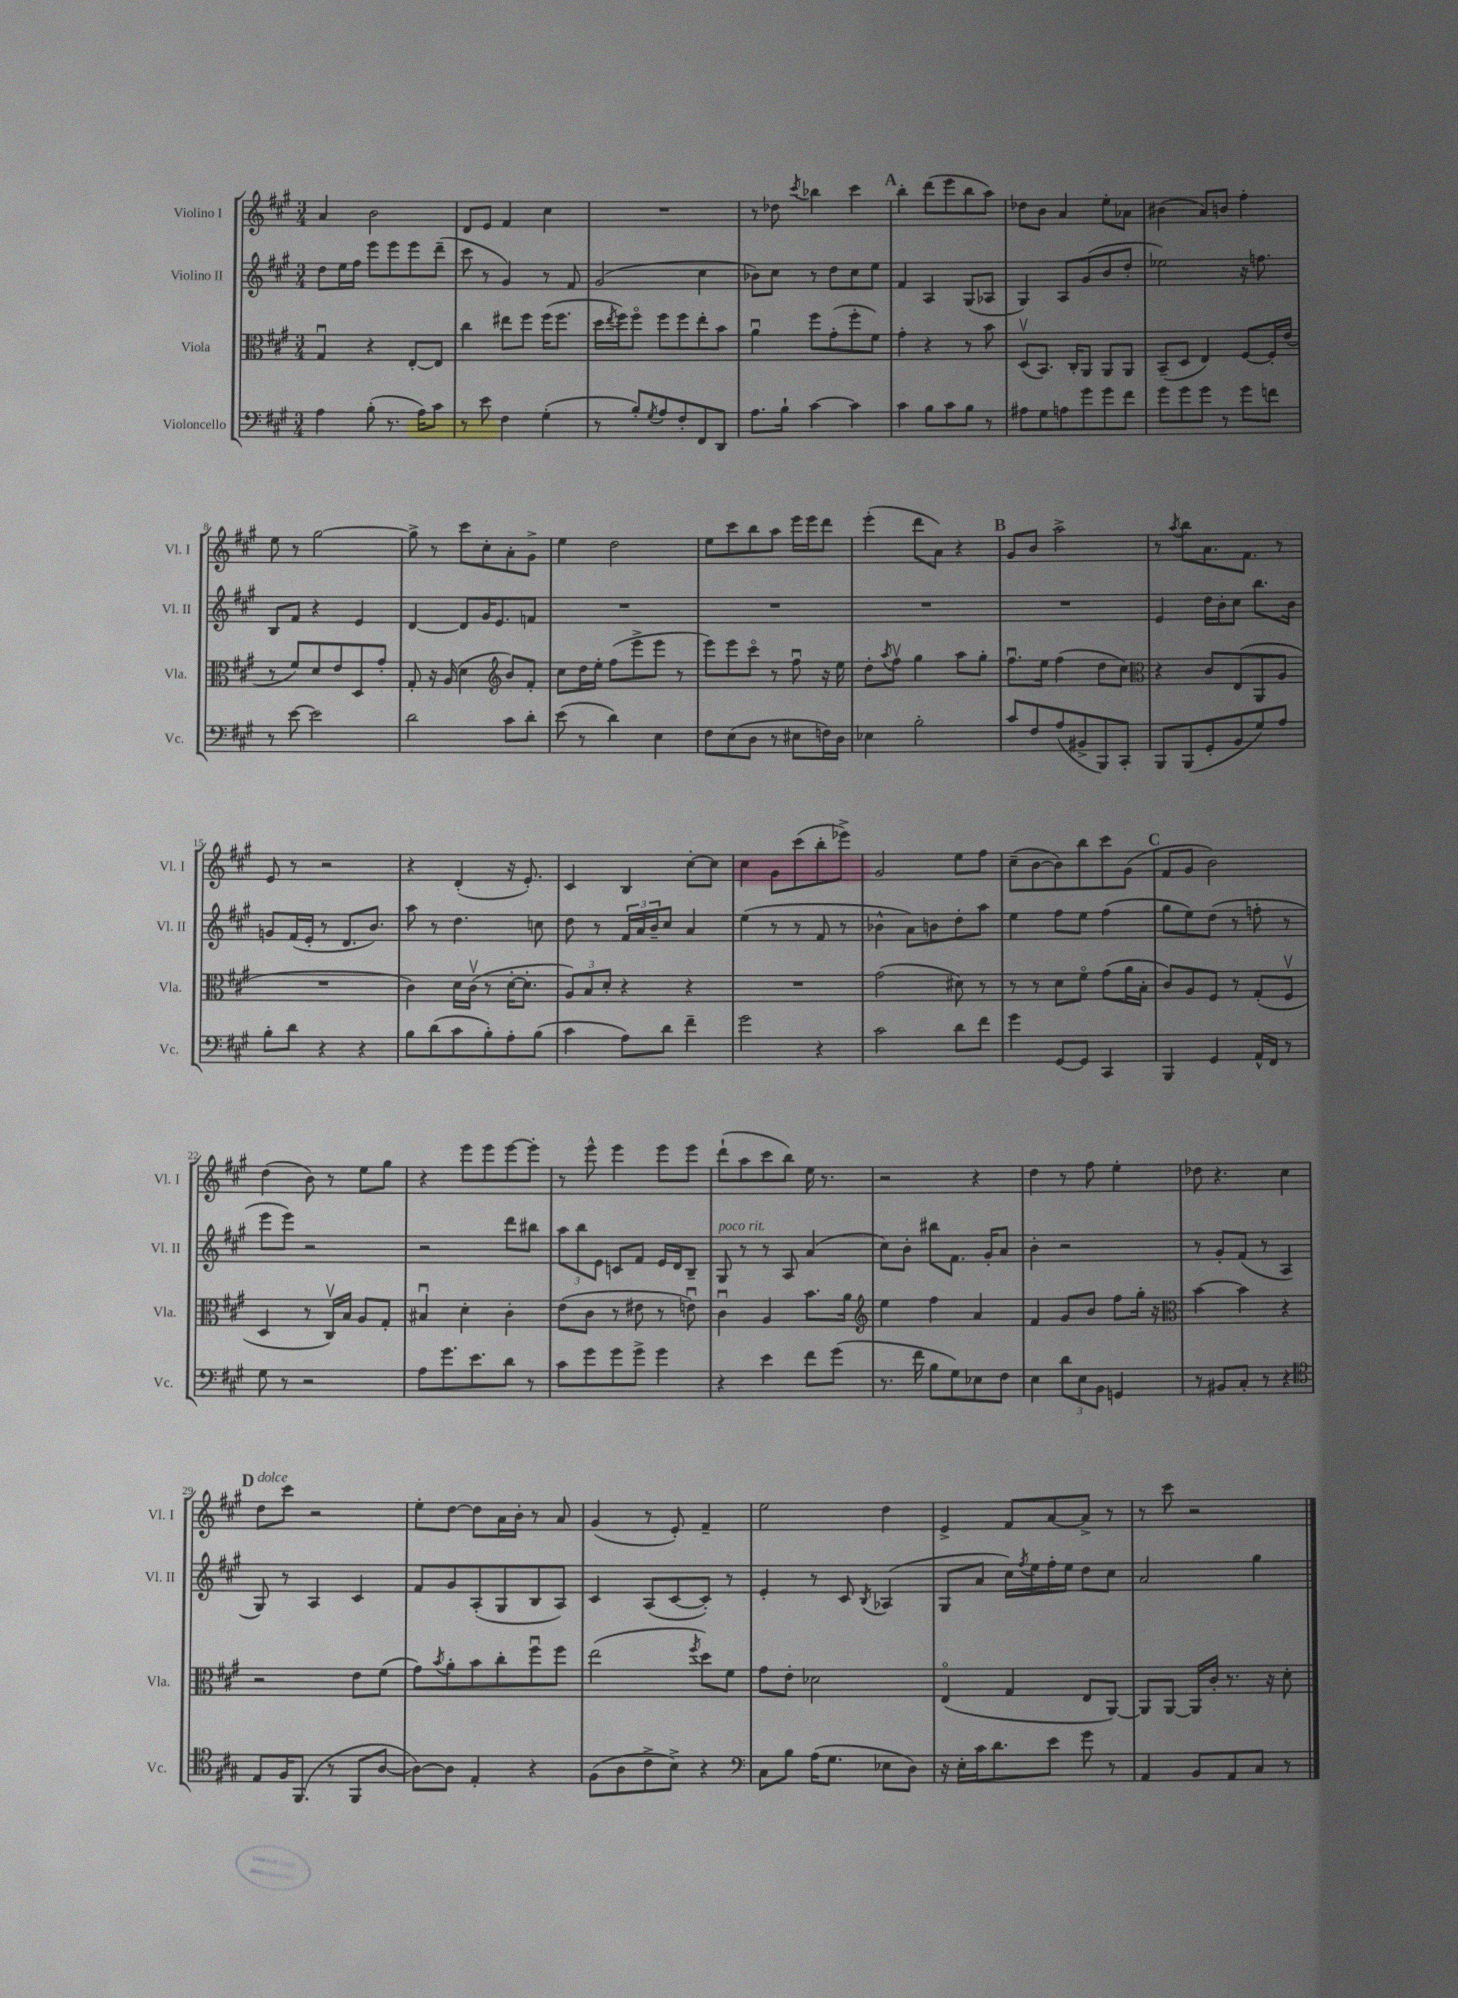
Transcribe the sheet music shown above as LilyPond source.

<<
\new StaffGroup <<
\new Staff = "s0" \with { instrumentName = "Violino I" shortInstrumentName = "Vl. I" } {
    \clef treble \key a \major \numericTimeSignature \time 3/4
    a'4 b'2 |
    d'8 e'8 fis'4 cis''4 |
    R2. |
    r8 des''8 \acciaccatura { cis'''8 } bes''4 cis'''4 |
    \mark \markup { \bold "A" } b''4-. d'''8( e'''8 b''8 a''8) |
    des''8 b'8 a'4 e''8-. aes'8 |
    bis'4( a'8) b'8 fis''4-. |
    e''8 r8 gis''2~ |
    gis''8-> r8 cis'''8 cis''8-. a'8-. gis'8-> |
    e''4 d''2 |
    e''8 cis'''8 b''8 a''8 e'''16 e'''16 d'''8 |
    e'''4-.( d'''8 a'8) r4 |
    \mark \markup { \bold "B" } gis'8 b'8 a''2-> |
    r8 \acciaccatura { a''8 } b''8 a'8. fis'8. r8 |
    e'8 r8 r2 |
    r4 d'4-.( r16 e'8.-.) |
    cis'4 b4 cis''8~-. cis''8 |
    cis''4 gis'8 cis'''8( b''8-. ees'''8->) |
    gis'2 e''8 fis''8 |
    cis''8--( b'8~ b'8) b''8 cis'''8 gis'8( |
    \mark \markup { \bold "C" } fis'8 gis'8 b'2) |
    d''4( b'8) r8 e''8 gis''8 |
    r4 e'''8 e'''8 e'''8~ e'''8-. |
    r8 e'''8-^ e'''4 e'''8 e'''8 |
    d'''8-!( a''8 cis'''8 b''8) e''16 r8. |
    r2 r4 |
    d''4 r8 fis''8 e''4-. |
    des''8 r4. cis''4 |
    \mark \markup { \bold "D" } d''8^\markup { \italic "dolce" } cis'''8 r2 |
    e''8-. d''8~ d''8 a'16 b'16-. r8 a'8 |
    gis'4( r8 e'8-.) fis'4-- |
    e''2 d''4 |
    e'4-> fis'8 a'8~ a'8-> r8 |
    r8 cis'''8 r2 \bar "|." |
}
\new Staff = "s1" \with { instrumentName = "Violino II" shortInstrumentName = "Vl. II" } {
    \clef treble \key a \major \numericTimeSignature \time 3/4
    d''8 e''16 fis''16 e'''8 e'''8 e'''8 d'''8--( |
    cis'''8 r8 gis'4) r8 fis'8 |
    gis'2( cis''4 |
    bes'8) cis''8 r8 d''8 cis''8 e''8 |
    \mark \markup { \bold "A" } fis'4 a4 gis8( aes8 |
    gis4) a8 gis'8( b'8 d''8-. |
    ees''2) r16 f''8. |
    b8 fis'8 r4 e'4 |
    d'4~ d'8 gis'16 e'8. f'8 |
    R2. |
    R2. |
    R2. |
    \mark \markup { \bold "B" } R2. |
    e'4 d''16 b'16-. cis''8 b''8. b'16 |
    g'8 fis'16( e'16-. r8 d'8. b'8.) |
    a''8 r8 d''4. c''8 |
    d''8 r8 \tuplet 3/2 { fis'16 a'16 b'16-- } cis''8 a'4 |
    e''4( r8 r8 fis'8 r8 |
    bes'4-^ a'8) b'8 d''8-. a''8 |
    e''4 fis''8 e''8 fis''4( |
    \mark \markup { \bold "C" } gis''8 e''8) d''8( r8 f''8-. r8 |
    e'''8 e'''8) r2 |
    r2 d'''8 bis''8 |
    \tuplet 3/2 { a''8 b''8 e'8 } c'8 fis'8 e'16 d'16 b8-- |
    gis8^\markup { \italic "poco rit." } r8 r8 a8 a'4( |
    cis''8) b'8-. bis''8 fis'8. gis'16-. a'8 |
    b'4-. r2 |
    r8 gis'8-. fis'8( r8 a4 |
    \mark \markup { \bold "D" } gis8) r8 a4 cis'4 |
    fis'8 gis'8 a8-.( gis8 b8 a8) |
    cis'4 a8( cis'8~ cis'8-.) r8 |
    e'4-. r8 cis'8 \acciaccatura { b8 } aes4( |
    gis8 a'8 cis''16) \acciaccatura { fis''8 } e''16 fis''16-. e''16 d''8 cis''8 |
    a'2 gis''4 \bar "|." |
}
\new Staff = "s2" \with { instrumentName = "Viola" shortInstrumentName = "Vla." } {
    \clef alto \key a \major \numericTimeSignature \time 3/4
    gis4\downbow r4 e8~-. e8 |
    cis''4 eis''8 fis''8 fis''16( fis''8. |
    d''16 \acciaccatura { e''8 } fis''16) fis''8\flageolet fis''8 fis''8 e''8-. b'8 |
    a'4\downbow fis''8 gis'8-.( fis''8-. fis'8) |
    \mark \markup { \bold "A" } gis'4-. r4 r8 b'8 |
    d8\upbow( b,8.) cis16-. a,8 a,8 a,8 |
    b,8--( d8 e4) fis8~ fis16-. e'16( |
    r8 fis'8) d'8 e'8 d8 gis'8-. |
    gis8-. r16 a16( d'4 \clef treble b'8) fis'8-. |
    cis''8 d''16 e''16-. fis''8( e'''8-> e'''8 r8 |
    e'''8) e'''8 cis'''8\flageolet r8 fis''8\downbow r16 e''16 |
    d''8-. \acciaccatura { a''8 } fis''8\upbow gis''4 a''8 gis''8-. |
    \mark \markup { \bold "B" } fis''8.\downbow e''16 fis''4( d''8 cis''8) |
    \clef alto r4 cis'8 e8( a,8 a8 |
    R2. |
    cis'4) d'16 cis'16\upbow( r8 d'16~-. d'8.-. |
    \tuplet 3/2 { a8) b8 d'8-. } r4 r4 |
    R2. |
    gis'2( dis'8) r8 |
    r8 r8 d'8 fis'8\flageolet gis'8( a'16 b16-. |
    \mark \markup { \bold "C" } cis'8) a8 fis8 r8 gis8-.( fis8\upbow |
    d4 r8 cis16\upbow) b16 a8 gis8-. |
    bis4\downbow d'4-. cis'4-. |
    e'8( cis'8 r8 eis'8 r8 e'8\downbow) |
    cis'4\downbow a4 b'8. a'16 |
    \clef treble e''4 fis''4 a'4 |
    fis'4 gis'8 b'8 fis''8 gis''16-. r16 |
    \clef alto b'4~ b'4 r4 |
    \mark \markup { \bold "D" } r2 e'8 fis'8( |
    gis'8) \acciaccatura { b'8 } a'8-. b'8 cis''8-. fis''8\downbow fis''8 |
    e''2( \acciaccatura { fis''8 } d''8) fis'8 |
    gis'8 e'8-. des'2 |
    e4\flageolet( gis4 e8 a,8~) |
    a,8 a,8~ a,16 cis'16-. r8. r16 d'8-. \bar "|." |
}
\new Staff = "s3" \with { instrumentName = "Violoncello" shortInstrumentName = "Vc." } {
    \clef bass \key a \major \numericTimeSignature \time 3/4
    a4 b8-.( r8. a16) cis'8 |
    r8 e'8 fis4 gis4-.( |
    r8 b8-.) \acciaccatura { gis8 } a8 fis8-. fis,8 d,8 |
    a8. b16-! cis'4~ cis'4 |
    \mark \markup { \bold "A" } cis'4 b8 cis'8 b8 r8 |
    ais8 gis8 a8 gis'8 gis'8 fis'8 |
    gis'8 gis'8 gis'8 r8 gis'8 f'8 |
    r8 e'8~ e'2 |
    d'2 cis'8 d'8-. |
    e'8( r8 d'4) e4 |
    fis8 e8( d8 r8 eis8 f16) d16 |
    ees4 b2-. |
    \mark \markup { \bold "B" } cis'8 fis8 a8( bis,8-> b,,8) cis,8-. |
    b,,8 b,,8( gis,8-. b,8 gis8) a8 |
    b8-. d'8 r4 r4 |
    b8 d'8( cis'8 b8-.) a8-. b8( |
    cis'4 a8) d'8 fis'4-- |
    gis'2 r4 |
    cis'2 d'8 fis'8 |
    gis'4 gis,8~ gis,8 cis,4 |
    \mark \markup { \bold "C" } b,,4 gis,4 a,16-^ fis,16 r8 |
    gis8 r8 r2 |
    a8 gis'8. e'8. d'8 r8 |
    cis'8 gis'8 gis'8 gis'8-> gis'4 |
    r4 e'4 fis'8 gis'8( |
    r8. fis'16 b8 gis8) ees8 fis8 |
    e4 \tuplet 3/2 { d'8 e8 b,8 } g,4 |
    r8 bis,8 cis8-. r8 r4 |
    \mark \markup { \bold "D" } \clef tenor e8 fis16 fis,8.( r8 fis,8 a8~ |
    a8~) a8 e4-. r4 |
    fis8( a8 cis'8-> b8->) r4 |
    \clef bass cis8 b8 a16( gis8. ees8 d8) |
    r16 e16-. cis'16 d'8. e'8 gis'8 r8 |
    a,4 b,8 a,8 cis8 r8 \bar "|." |
}
>>
>>
